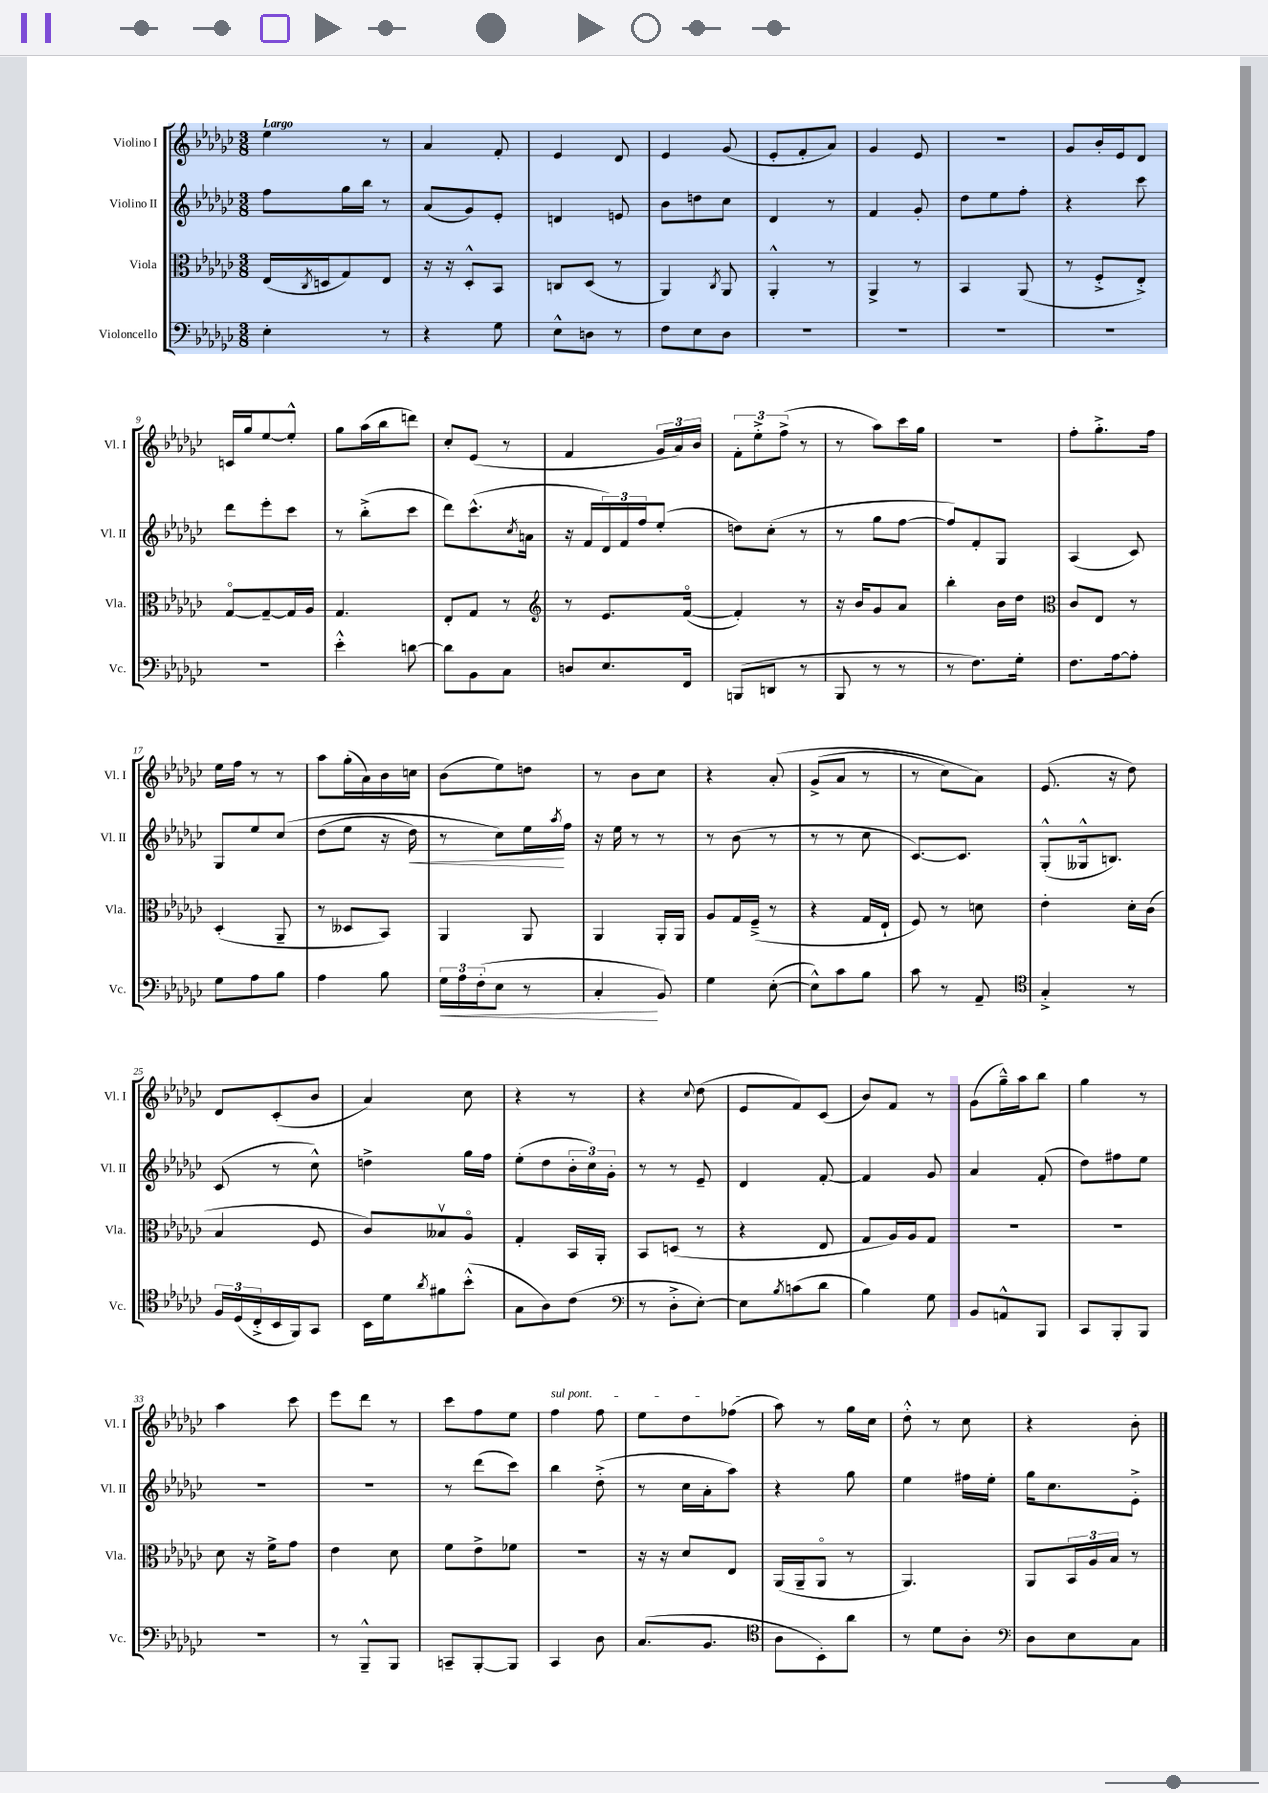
<<
\new StaffGroup <<
\new Staff = "s0" \with { instrumentName = "Violino I" shortInstrumentName = "Vl. I" } {
    \clef treble \key ges \major \numericTimeSignature \time 3/8 \tempo "Largo"
    ees''4 r8 |
    aes'4 f'8-. |
    ees'4 des'8 |
    ees'4 ges'8( |
    ees'8-. f'8-. aes'8) |
    ges'4 ees'8 |
    R4. |
    ges'8 bes'16-. ees'16 des'8 |
    c'16 ges''16 ees''8~ ees''8-.-^ |
    ges''8 aes''16( bes''16 d'''8) |
    ces''8-. ees'8( r8 |
    f'4 \tuplet 3/2 { ges'16 aes'16) bes'16 } |
    \tuplet 3/2 { f'8-. ees''8-.-> f''8->( } r8 |
    r8 aes''8) ces'''16 ges''16 |
    R4. |
    f''8-. ges''8.-.-> f''16 |
    ees''16 f''16 r8 r8 |
    aes''8 ges''16-.( aes'16) bes'16 c''16 |
    bes'8( ees''8) d''8 |
    r8 bes'8 ces''8 |
    r4 aes'8-.\( |
    ges'8->( aes'8 r8 |
    r8 ces''8) aes'8\) |
    ees'8.( r16 des''8) |
    des'8 ces'8-.( bes'8 |
    aes'4) ces''8 |
    r4 r8 |
    r4 \appoggiatura { ces''8 } des''8( |
    ees'8 f'8) ces'8( |
    bes'8) f'8 r8 |
    ges'8( ges''16---^) aes''16 bes''8 |
    ges''4 r8 |
    aes''4 ces'''8 |
    ees'''8 des'''8 r8 |
    ces'''8 f''8 ees''8 |
    \once \override TextSpanner.bound-details.left.text = \markup { \italic "sul pont." } f''4\startTextSpan f''8 |
    ees''8 des''8 fes''8\stopTextSpan( |
    aes''8) r8 ges''16 ces''16 |
    des''8-.-^ r8 ces''8 |
    r4 bes'8-. \bar "|." |
}
\new Staff = "s1" \with { instrumentName = "Violino II" shortInstrumentName = "Vl. II" } {
    \clef treble \key ges \major \numericTimeSignature \time 3/8
    f''8 ges''16 bes''16 r8 |
    aes'8( ges'8) ees'8-. |
    d'4 e'8 |
    bes'8 d''8 ces''8 |
    des'4 r8 |
    f'4 ges'8-. |
    des''8 ees''8 f''8-. |
    r4 ces'''8 |
    des'''8 ees'''8-. ces'''8 |
    r8 bes''8-.->( ces'''8 |
    des'''8) ces'''8.-^( \acciaccatura { ces''8 } a'16 |
    r16 f'16 \tuplet 3/2 { des'16) f'16 f''16 } ees''8-.( |
    d''8) ces''8-.( r8 |
    r8 ges''8 f''8~ |
    f''8) f'8-. ges8 |
    aes4( ces'8) |
    ges8 ees''8 ces''8\( |
    des''8( ees''8 r16 des''16\<) |
    r8 ces''8\) ees''16\! \acciaccatura { aes''8 } f''16 |
    r16 ees''16 r8 r8 |
    r8 bes'8( r8 |
    r8 r8 ces''8 |
    ces'8.~) ces'8. |
    ges8-.-^( geses16-^ b8.) |
    ces'8( r8 ces''8-^) |
    d''4-> ges''16 f''16 |
    ees''8-.( des''8 \tuplet 3/2 { bes'16-. ces''16) ges'16-. } |
    r8 r8 ees'8-- |
    des'4 f'8~-. |
    f'4 ges'8 |
    aes'4 f'8-.( |
    des''8) fis''8 ees''8 |
    R4. |
    R4. |
    r8 des'''8( ces'''8) |
    bes''4 des''8-.->( |
    r8 ces''16 aes'16-. aes''8) |
    r4 ges''8 |
    ees''4 fis''16 ees''16-. |
    ges''16 ces''8. ees'8-.-> \bar "|." |
}
\new Staff = "s2" \with { instrumentName = "Viola" shortInstrumentName = "Vla." } {
    \clef alto \key ges \major \numericTimeSignature \time 3/8
    ees16( \acciaccatura { ces8 } d16 ges8) ees8 |
    r16 r16 des8-.-^ bes,8 |
    c8 des8( r8 |
    aes,4) \acciaccatura { ces8 } aes,8 |
    aes,4-.-^ r8 |
    aes,4-> r8 |
    bes,4 aes,8( |
    r8 f8-.-> ees8-.->) |
    ges8~\flageolet ges8~-- ges16 aes16 |
    ges4. |
    ees8-. ges8 r8 |
    \clef treble r8 ees'8. f'16~\flageolet( |
    f'4-.) r8 |
    r16 bes'16 ges'8 aes'8 |
    bes''4-. bes'16 des''16 |
    \clef alto ces'8 ees8 r8 |
    des4-.( aes,8-- |
    r8 deses8 bes,8) |
    aes,4 aes,8 |
    aes,4 aes,16-. aes,16 |
    aes8 ges16 f16--->( r8 |
    r4 ges16 ees16-! |
    f8) r8 d'8 |
    ees'4-. des'16-. ces'16( |
    bes4 f8 |
    ces'8) beses8\upbow aes8\flageolet |
    ges4-. bes,16 aes,16-. |
    bes,8 d8( r8 |
    r4 ees8 |
    ges8 aes16) aes16 ges8 |
    R4. |
    R4. |
    des'8 r16 f'16-> ges'8 |
    ees'4 des'8 |
    f'8 ees'8-> fes'8 |
    R4. |
    r16 r16 des'8 ees8 |
    aes,16( aes,16-- aes,8\flageolet r8 |
    aes,4.) |
    aes,8 \tuplet 3/2 { bes,16 aes16 bes16 } r8 \bar "|." |
}
\new Staff = "s3" \with { instrumentName = "Violoncello" shortInstrumentName = "Vc." } {
    \clef bass \key ges \major \numericTimeSignature \time 3/8
    ees4-. r8 |
    r4 ges8 |
    ees8-^ d8 r8 |
    f8 ees8 des8 |
    R4. |
    R4. |
    R4. |
    R4. |
    R4. |
    ees'4-.-^ d'8~ |
    d'8 bes,8 ces8 |
    d8 ees8. f,16 |
    b,,8( d,8 r8 |
    bes,,8 r8 r8 |
    r8 f8.) ges16-. |
    f8. aes16~ aes8-. |
    ges8 aes8 bes8 |
    aes4 bes8 |
    \tuplet 3/2 { ges16\< aes16 f16-.( } ees8 r8 |
    ces4-.\! bes,8) |
    ges4 ees8~-.( |
    ees8-^) ces'8 bes8 |
    ces'8 r8 aes,8-- |
    \clef tenor ges4-.-> r8 |
    \tuplet 3/2 { f16 des16( ces16-.-> } bes,16 f,16) ges,8 |
    bes,16 des'16 \acciaccatura { aes'8 } fis'8 bes'8-.-^( |
    ges8 aes8) ces'8( |
    \clef bass r8 des8-.-> ees8~-.) |
    ees8 \acciaccatura { bes8 } c'8( des'8 |
    bes4) ges8 |
    bes,8 a,8-^ bes,,8 |
    ces,8 bes,,8-. bes,,8 |
    R4. |
    r8 bes,,8---^ bes,,8 |
    c,8-- bes,,8~-. bes,,8 |
    ces,4 des8 |
    ces8.( bes,8. |
    \clef tenor aes8 bes,8-.) aes'8 |
    r8 des'8 aes8-. |
    \clef bass des8 ees8 ces8 \bar "|." |
}
>>
>>
